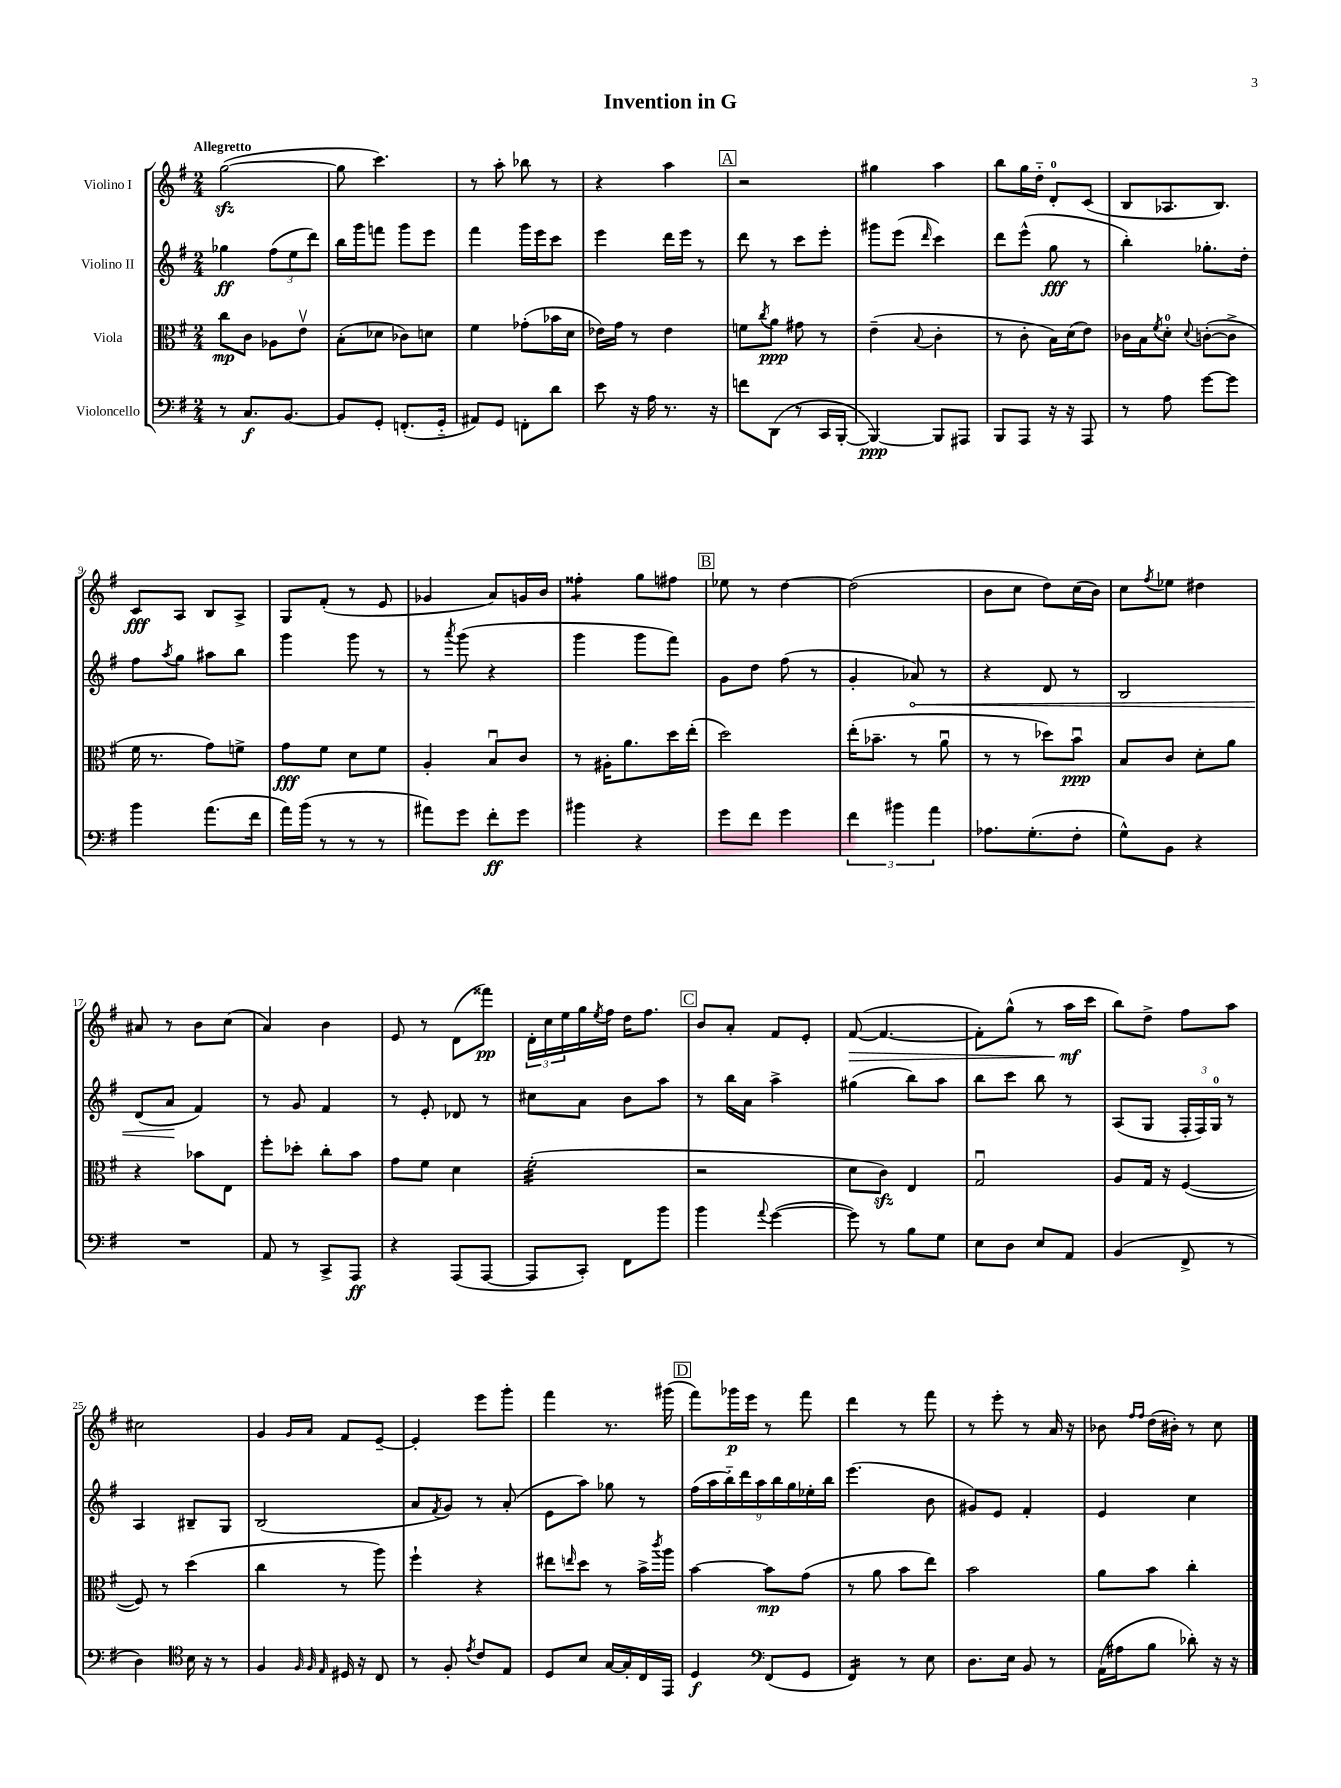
\header { title = "Invention in G" }
<<
\new StaffGroup <<
\new Staff = "s0" \with { instrumentName = "Violino I" } {
    \clef treble \key g \major \numericTimeSignature \time 2/4 \tempo "Allegretto"
    g''2~\sfz( |
    g''8 c'''4.) |
    r8 a''8-. bes''8 r8 |
    r4 a''4 |
    \mark \markup { \box "A" } r2 |
    gis''4 a''4 |
    b''8 g''16 d''16-_ d'8-0-. c'8( |
    b8 aes8. b8.) |
    c'8\fff a8 b8 a8-> |
    g8 fis'8-.( r8 e'8 |
    ges'4 a'8) g'16 b'16 |
    fisis''4:8-. g''8 fis''8 |
    \mark \markup { \box "B" } ees''8 r8 d''4~ |
    d''2( |
    b'8 c''8 d''8) c''16( b'16) |
    c''8 \acciaccatura { fis''8 } ees''8 dis''4 |
    ais'8 r8 b'8 c''8( |
    a'4) b'4 |
    e'8 r8 d'8( fisis'''8\pp) |
    \tuplet 3/2 { d'16-. c''16 e''16 } g''16 \acciaccatura { e''8 } fis''16 d''16 fis''8. |
    \mark \markup { \box "C" } b'8 a'8-. fis'8 e'8-. |
    fis'8~\>( fis'4.~ |
    fis'8-.) g''8-^( r8 a''16\mf\! c'''16 |
    b''8) d''8-> fis''8 a''8 |
    cis''2 |
    g'4 \grace { g'16 a'16 } fis'8 e'8~-- |
    e'4-. e'''8 g'''8-. |
    fis'''4 r8. gis'''16( |
    \mark \markup { \box "D" } fis'''8) ges'''16\p e'''16 r8 fis'''8 |
    d'''4 r8 fis'''8 |
    r8 e'''8-. r8 a'16 r16 |
    bes'8 \grace { fis''16 fis''16 } d''16( bis'16-.) r8 c''8 \bar "|." |
}
\new Staff = "s1" \with { instrumentName = "Violino II" } {
    \clef treble \key g \major \numericTimeSignature \time 2/4
    ges''4\ff \tuplet 3/2 { fis''8( e''8 d'''8) } |
    b''16 g'''16 f'''8 g'''8 e'''8 |
    fis'''4 g'''16 e'''16 c'''8 |
    e'''4 d'''16 e'''16 r8 |
    \mark \markup { \box "A" } d'''8 r8 c'''8 e'''8-. |
    gis'''8 e'''8( \grace { d'''16 } c'''4) |
    d'''8 e'''8-^( g''8\fff r8 |
    b''4-.) ges''8.-. d''16-. |
    fis''8 \acciaccatura { a''8 } g''8 ais''8 b''8 |
    g'''4 g'''8 r8 |
    r8 \acciaccatura { a'''8 } g'''8( r4 |
    g'''4 g'''8 fis'''8) |
    \mark \markup { \box "B" } g'8 d''8 fis''8( r8 |
    g'4-. \once \override Hairpin.circled-tip = ##t aes'8\<) r8 |
    r4 d'8 r8 |
    b2 |
    d'8( a'8\! fis'4) |
    r8 g'8 fis'4 |
    r8 e'8-. des'8 r8 |
    cis''8 a'8 b'8 a''8 |
    \mark \markup { \box "C" } r8 b''16 a'16 a''4-> |
    gis''4( b''8) a''8 |
    b''8 c'''8 b''8 r8 |
    a8( g8 \tuplet 3/2 { fis16-. fis16) g16-0 } r8 |
    a4 bis8-- g8 |
    b2( |
    a'8 \acciaccatura { fis'8 } g'8) r8 a'8-.( |
    e'8 a''8) ges''8 r8 |
    \mark \markup { \box "D" } \tuplet 9/8 { fis''16( a''16 b''16-_) d'''16 a''16 b''16 g''16 ees''16-. b''16 } |
    e'''4.( b'8 |
    gis'8) e'8 fis'4-. |
    e'4 c''4 \bar "|." |
}
\new Staff = "s2" \with { instrumentName = "Viola" } {
    \clef alto \key g \major \numericTimeSignature \time 2/4
    c''8\mp c'8 aes8 e'8\upbow |
    b8-.( des'8 ces'8) d'8 |
    fis'4 ges'8-.( bes'16 d'16 |
    ees'16) g'16 r8 ees'4 |
    \mark \markup { \box "A" } f'8 \acciaccatura { c''8 } a'8\ppp gis'8 r8 |
    e'4--( \appoggiatura { b8 } c'4-. |
    r8 c'8-. b16) d'16( e'8) |
    ces'16 b16 \acciaccatura { fis'8 } d'8-0-. \appoggiatura { d'8 } c'8~-.( c'8-> |
    fis'16 r8. g'8) f'8-> |
    g'8\fff fis'8 d'8 fis'8 |
    a4-. b8\downbow c'8 |
    r8 ais16-. a'8. d''16 e''16-.( |
    \mark \markup { \box "B" } d''2) |
    e''16-.( bes'8.-- r8 a'8\downbow |
    r8 r8 des''8) b'8\downbow\ppp |
    b8 c'8 d'8-. a'8 |
    r4 bes'8 e8 |
    fis''8-. des''8-. c''8-. b'8 |
    g'8 fis'8 d'4 |
    fis'2:32-.( |
    \mark \markup { \box "C" } r2 |
    d'8 c'8\sfz) e4 |
    g2\downbow |
    a8 g16 r16 fis4~( |
    fis8) r8 d''4( |
    c''4 r8 a''8) |
    fis''4-! r4 |
    eis''8 \grace { e''16 } d''8 r8 b'16-> \acciaccatura { c'''8 } a''16 |
    \mark \markup { \box "D" } b'4~ b'8\mp g'8( |
    r8 a'8 b'8 e''8) |
    b'2 |
    a'8 b'8 c''4-. \bar "|." |
}
\new Staff = "s3" \with { instrumentName = "Violoncello" } {
    \clef bass \key g \major \numericTimeSignature \time 2/4
    r8 c8.\f b,8.~ |
    b,8 g,8-. f,8.-.( g,16-_ |
    ais,8) g,8 f,8-. d'8 |
    e'8 r16 a16 r8. r16 |
    \mark \markup { \box "A" } f'8 d,8( r8 c,16 b,,16~-. |
    b,,4~\ppp) b,,8 ais,,8 |
    b,,8 a,,8 r16 r16 a,,8 |
    r8 a8 g'8~ g'8 |
    b'4 a'8.( fis'16 |
    a'16) b'16( r8 r8 r8 |
    ais'8) g'8 fis'8-.\ff g'8 |
    bis'4 r4 |
    \mark \markup { \box "B" } g'8 fis'8 g'4 |
    \tuplet 3/2 { fis'4 bis'4 a'4 } |
    aes8. g8.-.( fis8-. |
    g8-^) b,8 r4 |
    R2 |
    a,8 r8 c,8-> a,,8\ff |
    r4 a,,8( a,,8~ |
    a,,8 c,8-.) fis,8 b'8 |
    \mark \markup { \box "C" } b'4 \appoggiatura { a'8 } g'4~( |
    g'8) r8 b8 g8 |
    e8 d8 e8 a,8 |
    b,4( fis,8-> r8 |
    d4) \clef tenor b16 r16 r8 |
    fis4 \grace { fis32 fis32 e32 } dis16 r16 c8 |
    r8 fis8-. \acciaccatura { e'8 } c'8 e8 |
    d8 b8 g16~ g16-. c16 e,16 |
    \mark \markup { \box "D" } d4\f \clef bass fis,8( g,8 |
    fis,4:16) r8 e8 |
    d8. e16 b,8 r8 |
    a,16( ais16 b8 des'8-.) r16 r16 \bar "|." |
}
>>
>>
